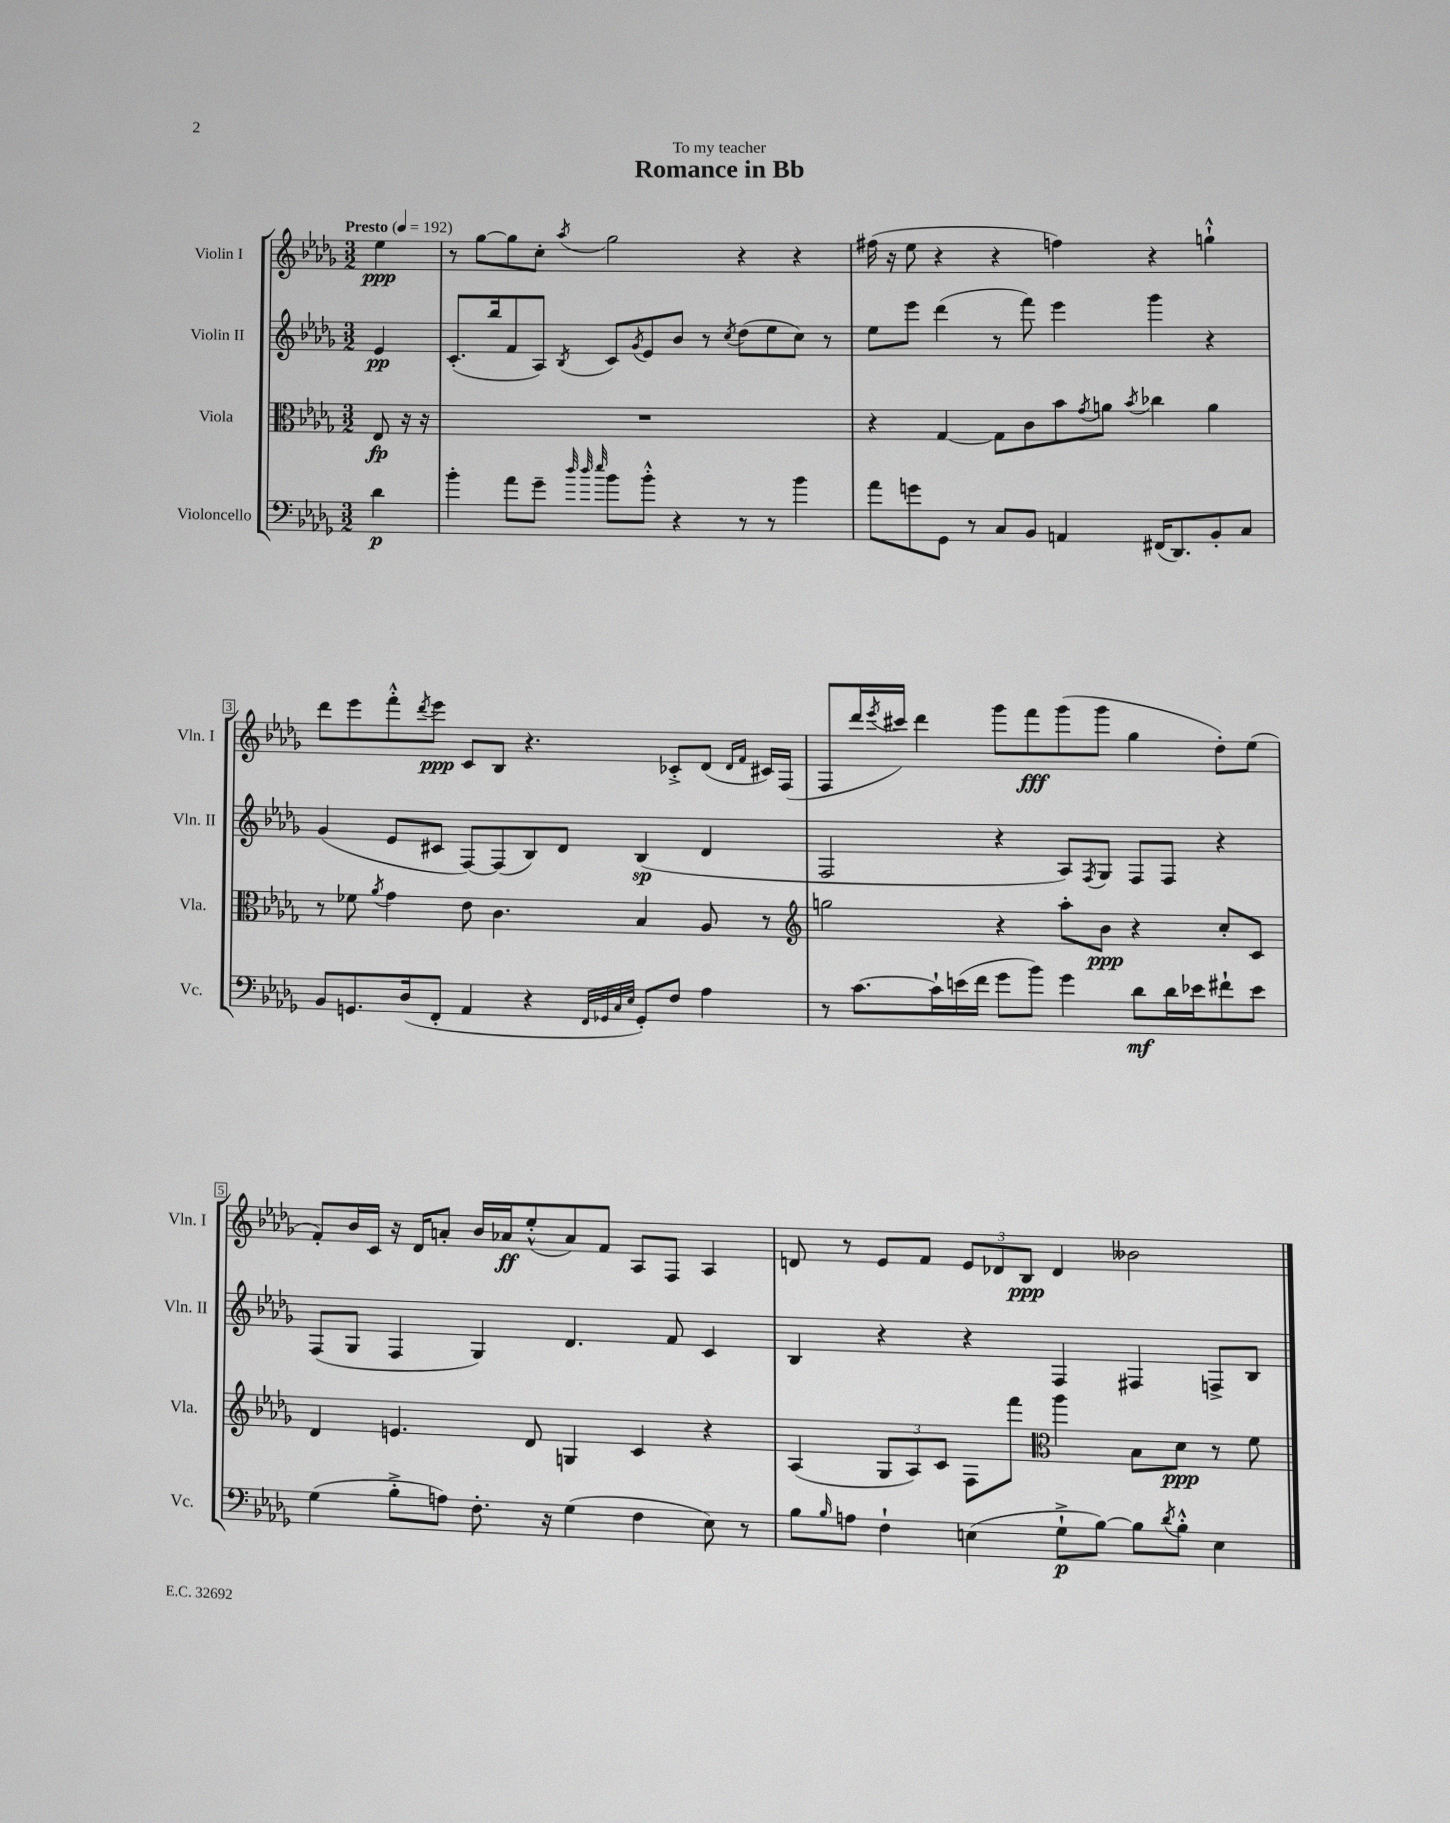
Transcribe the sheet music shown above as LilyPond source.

\header { title = "Romance in Bb" dedication = "To my teacher" }
<<
\new StaffGroup <<
\new Staff = "s0" \with { instrumentName = "Violin I" shortInstrumentName = "Vln. I" } {
    \clef treble \key des \major \numericTimeSignature \time 3/2 \partial 4 \tempo "Presto" 4 = 192
    ees''4\ppp |
    r8 ges''8~ ges''8 c''8-. \acciaccatura { aes''8 } ges''2 r4 r4 |
    fis''16( r16 ees''8 r4 r4 f''4) r4 g''4-!-^ |
    des'''8 ees'''8 f'''8-.-^ \acciaccatura { des'''8 } ees'''8\ppp c'8 bes8 r4. ces'8-.-> des'8( \grace { des'16 f'16 } cis'16) f16( |
    f8 des'''16 \acciaccatura { ees'''8 } cis'''16) des'''4 ges'''8 f'''8\fff ges'''8( ges'''8 ges''4 des''8-.) ees''8( |
    f'8-.) bes'16 c'16 r16 des'16 a'8-. bes'16 aes'16\ff ees''8-.-^( aes'8) f'8 aes8 f8 aes4 |
    d'8 r8 ees'8 f'8 \tuplet 3/2 { ees'8 des'8 bes8\ppp } des'4 beses'2 \bar "|." |
}
\new Staff = "s1" \with { instrumentName = "Violin II" shortInstrumentName = "Vln. II" } {
    \clef treble \key des \major \numericTimeSignature \time 3/2 \partial 4
    ees'4\pp |
    c'8.-.( bes''16 f'8 aes8) \acciaccatura { bes8 } c'8 \acciaccatura { ges'8 } ees'8 bes'8 r8 \acciaccatura { c''8 } des''8( ees''8 c''8) r8 |
    ees''8 ees'''8 des'''4( r8 f'''8) ees'''4 ges'''4 r4 |
    ges'4( ees'8 cis'8 f8~) f8( bes8) des'8 bes4\sp( des'4 |
    f2 r4 aes8) \acciaccatura { f8 } ges8 f8 f8 r4 |
    f8( ges8 f4 ges4) des'4. f'8 c'4 |
    bes4 r4 r4 f4 fis4 f8-> bes8 \bar "|." |
}
\new Staff = "s2" \with { instrumentName = "Viola" shortInstrumentName = "Vla." } {
    \clef alto \key des \major \numericTimeSignature \time 3/2 \partial 4
    ees8\fp r16 r16 |
    R1. |
    r4 ges4~ ges8 c'8 bes'8 \acciaccatura { ges'8 } a'8 \acciaccatura { bes'8 } ces''4 a'4 |
    r8 fes'8 \acciaccatura { aes'8 } ges'4 ees'8 c'4. bes4 aes8 r8 |
    \clef treble g''2 r4 aes''8-. bes'8\ppp r4 c''8-. c'8 |
    des'4 e'4. des'8 g4 c'4 r4 |
    aes4( \tuplet 3/2 { ges8 aes8) c'8 } f8 f'''8 \clef alto aes''4 bes8 des'8\ppp r8 f'8 \bar "|." |
}
\new Staff = "s3" \with { instrumentName = "Violoncello" shortInstrumentName = "Vc." } {
    \clef bass \key des \major \numericTimeSignature \time 3/2 \partial 4
    des'4\p |
    bes'4-. aes'8 ges'8-- \grace { des''32 des''32 ees''32 } bes'8 bes'8-.-^ r4 r8 r8 bes'4 |
    aes'8 g'8 ges,8 r8 c8 bes,8 a,4 fis,16( des,8.) bes,8-. c8 |
    bes,8 g,8. des16( f,8-. aes,4 r4 \grace { f,32 ges,32 c32 ees32 } ges,8-.) f8 aes4 |
    r8 c'8.~ c'16-! e'16( f'16 ges'8 bes'8) ges'4 des'8\mf des'16 ees'16 fis'8-! ees'8 |
    ges4( bes8-.-> a8) f8.-. r16 ges4( f4 ees8) r8 |
    bes8 \grace { bes16 } a8 f4-! e4( ges8-!->\p bes8~) bes8 \acciaccatura { des'8 } bes8-.-^ e4 \bar "|." |
}
>>
>>
\layout { \context { \Score \override BarNumber.stencil = #(make-stencil-boxer 0.1 0.3 ly:text-interface::print) } }
